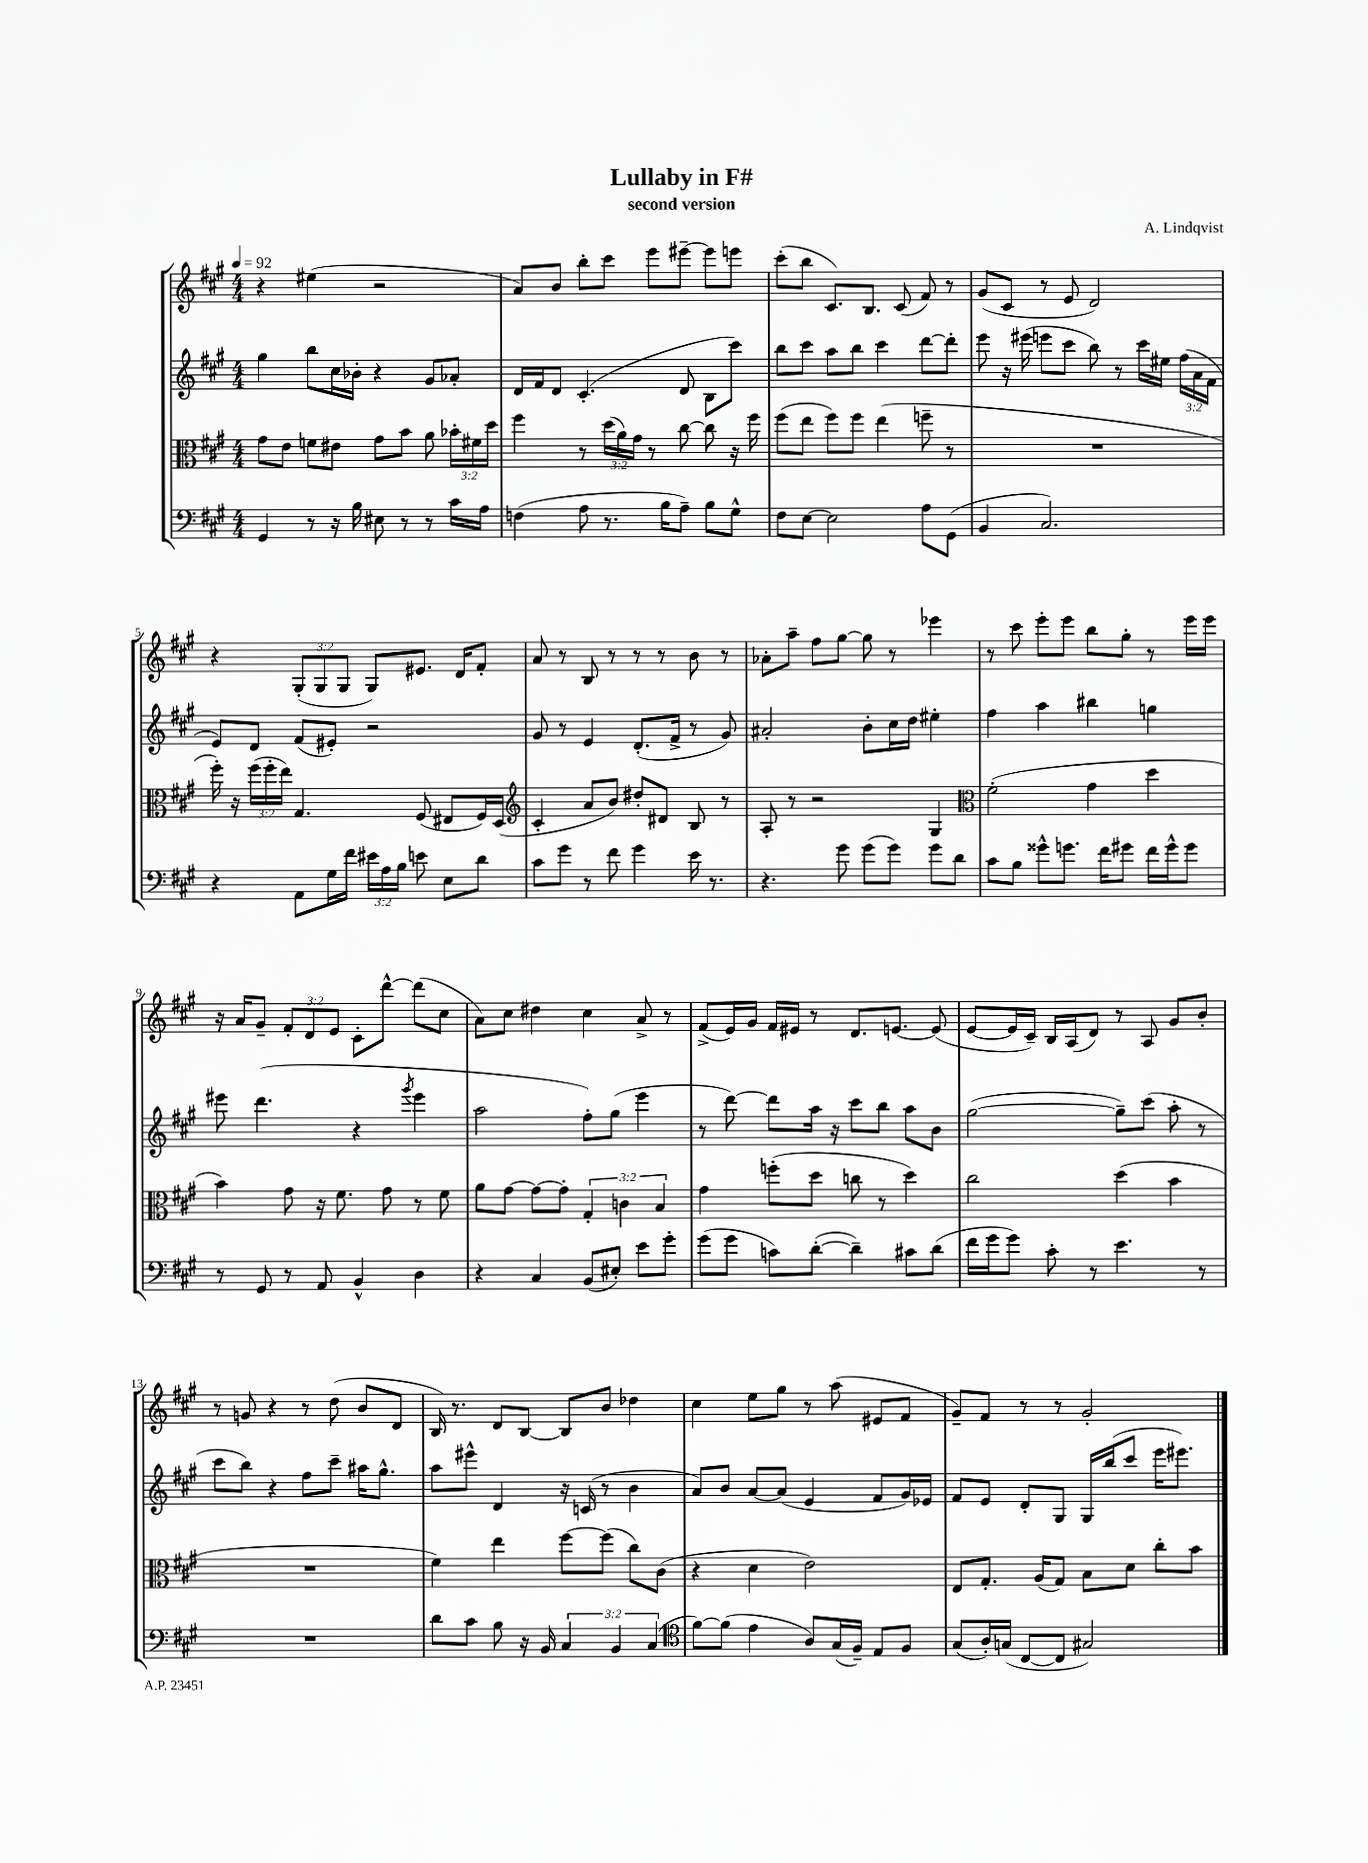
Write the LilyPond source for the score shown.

\header { title = "Lullaby in F#" composer = "A. Lindqvist" subtitle = "second version" }
<<
\new StaffGroup <<
\new Staff = "s0" {
    \clef treble \key a \major \numericTimeSignature \time 4/4 \override Staff.TupletNumber.text = #tuplet-number::calc-fraction-text \tempo 4 = 92
    \autoBeamOff r4 eis''4( r2 |
    a'8[) b'8] b''8[-. cis'''8] e'''8[ eis'''8]~-- eis'''8[ e'''8] |
    cis'''8[-.( b''8] cis'8.[) b8.] cis'8( fis'8) r8 |
    gis'8[( cis'8] r8 e'8 d'2) |
    r4 \tuplet 3/2 { gis8[-.( gis8 gis8] } gis8[) eis'8.] d'16[ fis'8]-. |
    a'8 r8 b8 r8 r8 r8 b'8 r8 |
    aes'8[-. a''8]-- fis''8[ gis''8]~ gis''8 r8 ees'''4 |
    r8 cis'''8 e'''8[-. e'''8] b''8[ gis''8]-. r8 e'''16[ e'''16] |
    r16 a'16[ gis'8]-- \tuplet 3/2 { fis'8[-. d'8 e'8] } cis'8[-. d'''8]~-^ d'''8[( cis''8] |
    a'8[) cis''8] dis''4 cis''4 a'8-> r8 |
    fis'8[->( e'16) gis'16] fis'16[ eis'16] r8 d'8.[ e'8.]~ e'8( |
    e'8[~ e'16 cis'16]--) b16[ a16( d'8]) r8 a8 gis'8[ b'8]-. |
    r8 g'8 r4 r8 d''8( b'8[ d'8] |
    b16) r8. d'8[ b8]~ b8[ b'8] des''4 |
    cis''4 e''8[ gis''8] r8 a''8( eis'8[ fis'8] |
    gis'8[--) fis'8] r8 r8 gis'2-. \bar "|." |
}
\new Staff = "s1" {
    \clef treble \key a \major \numericTimeSignature \time 4/4 \override Staff.TupletNumber.text = #tuplet-number::calc-fraction-text
    \autoBeamOff gis''4 b''8[ cis''16 bes'16]-. r4 gis'8[ aes'8]-. |
    d'16[ fis'16 d'8] cis'4.-.( d'8 b8[ cis'''8]) |
    b''8[ cis'''8] a''8[ b''8] cis'''4 d'''8[~ d'''8]-. |
    e'''8 r16 eis'''16( e'''8[ cis'''8] b''8) r8 cis'''16[ eis''16] \tuplet 3/2 { fis''16[( a'16 fis'16] } |
    e'8[) d'8] fis'8[( eis'8]-.) r2 |
    gis'8 r8 e'4 d'8.[-.( fis'16]-> r8 gis'8) |
    ais'2-. b'8[-. cis''16 d''16] eis''4-. |
    fis''4 a''4 bis''4 g''4 |
    eis'''8 d'''4.( r4 \acciaccatura { gis'''8 } eis'''4 |
    a''2 fis''8[-.) gis''8]( e'''4 |
    r8 d'''8~) d'''8[ a''16] r16 cis'''8[ b''8] a''8[ b'8] |
    gis''2~( gis''8[--) cis'''8]( a''8-. r8 |
    cis'''8[ b''8]) r4 fis''8[ cis'''8]-- ais''16[ gis''8.]-^ |
    a''8[ eis'''8]-^ d'4 r16 c'16( r8 b'4 |
    a'8[) b'8] a'8[~ a'8]( e'4 fis'8[ gis'16) ees'16] |
    fis'8[ e'8] d'8[-. gis8] gis16[ b''16( cis'''8] e'''16[ eis'''8.]) \bar "|." |
}
\new Staff = "s2" {
    \clef alto \key a \major \numericTimeSignature \time 4/4 \override Staff.TupletNumber.text = #tuplet-number::calc-fraction-text
    \autoBeamOff gis'8[ e'8] f'8[ eis'8] gis'8[ b'8] a'8 \tuplet 3/2 { bes'16[-. fis'16 d''16] } |
    fis''4 r8 \tuplet 3/2 { d''16[( a'16) gis'16] } r8 cis''8~ cis''8 r16 fis''16 |
    fis''8[( e''8] fis''8[) fis''8] e''4( f''8-- r8 |
    R1 |
    fis''16-.) r16 \tuplet 3/2 { fis''16[( fis''16-. e''16]) } gis4. fis8( eis8[ fis16) d16]( |
    \clef treble cis'4-. a'8[ b'8]) dis''8[-. dis'8] b8 r8 |
    a8-. r8 r2 gis4 |
    \clef alto fis'2-.( gis'4 d''4 |
    b'4) gis'8 r16 fis'8. gis'8 r8 fis'8 |
    a'8[ gis'8]~ gis'8[~ gis'8]-. \tuplet 3/2 { gis4-. c'4 b4 } |
    gis'4 f''8[-.( d''8] c''8 r8 d''4) |
    cis''2 d''4( b'4 |
    R1 |
    fis'4) e''4 fis''8[~ fis''8]( cis''8[) cis'8]( |
    r4 d'4 e'2) |
    e8[ gis8.]-. a16[( gis8]) b8[ d'8] cis''8[-. b'8] \bar "|." |
}
\new Staff = "s3" {
    \clef bass \key a \major \numericTimeSignature \time 4/4 \override Staff.TupletNumber.text = #tuplet-number::calc-fraction-text
    \autoBeamOff gis,4 r8 r16 b16 eis8 r8 r8 cis'16[ a16] |
    f4( a8 r8. b16[ a8]--) b8[ gis8]-^ |
    fis8[ e8]~ e2 a8[ gis,8]( |
    b,4 cis2.) |
    r4 a,8[ gis16 fis'16] \tuplet 3/2 { eis'16[ a16 b16] } e'8 e8[ d'8] |
    cis'8[ gis'8] r8 fis'8 gis'4 e'16 r8. |
    r4. gis'8 gis'8[( gis'8]) gis'8[ d'8] |
    cis'8[ b8] gisis'8[-^ g'8.] fis'16[ gis'8] fis'16[ gis'16-^ gis'8] |
    r8 gis,8 r8 a,8 b,4-^ d4 |
    r4 cis4 b,8[( eis8]-.) e'8[ gis'8]-. |
    gis'8[( gis'8] c'8[) d'8]~-.( d'4--) cis'8[ d'8]( |
    fis'16[ gis'16 gis'8]) cis'8-. r8 e'4. r8 |
    R1 |
    d'8[ cis'8] b8 r16 b,16 \tuplet 3/2 { cis4 b,4 cis4( } |
    \clef tenor fis'8[~) fis'8]( e'4 a8[) gis16( fis16]--) e8[ fis8] |
    gis8[( a16-.) g16]( cis8[~ cis8] gis2) \bar "|." |
}
>>
>>
